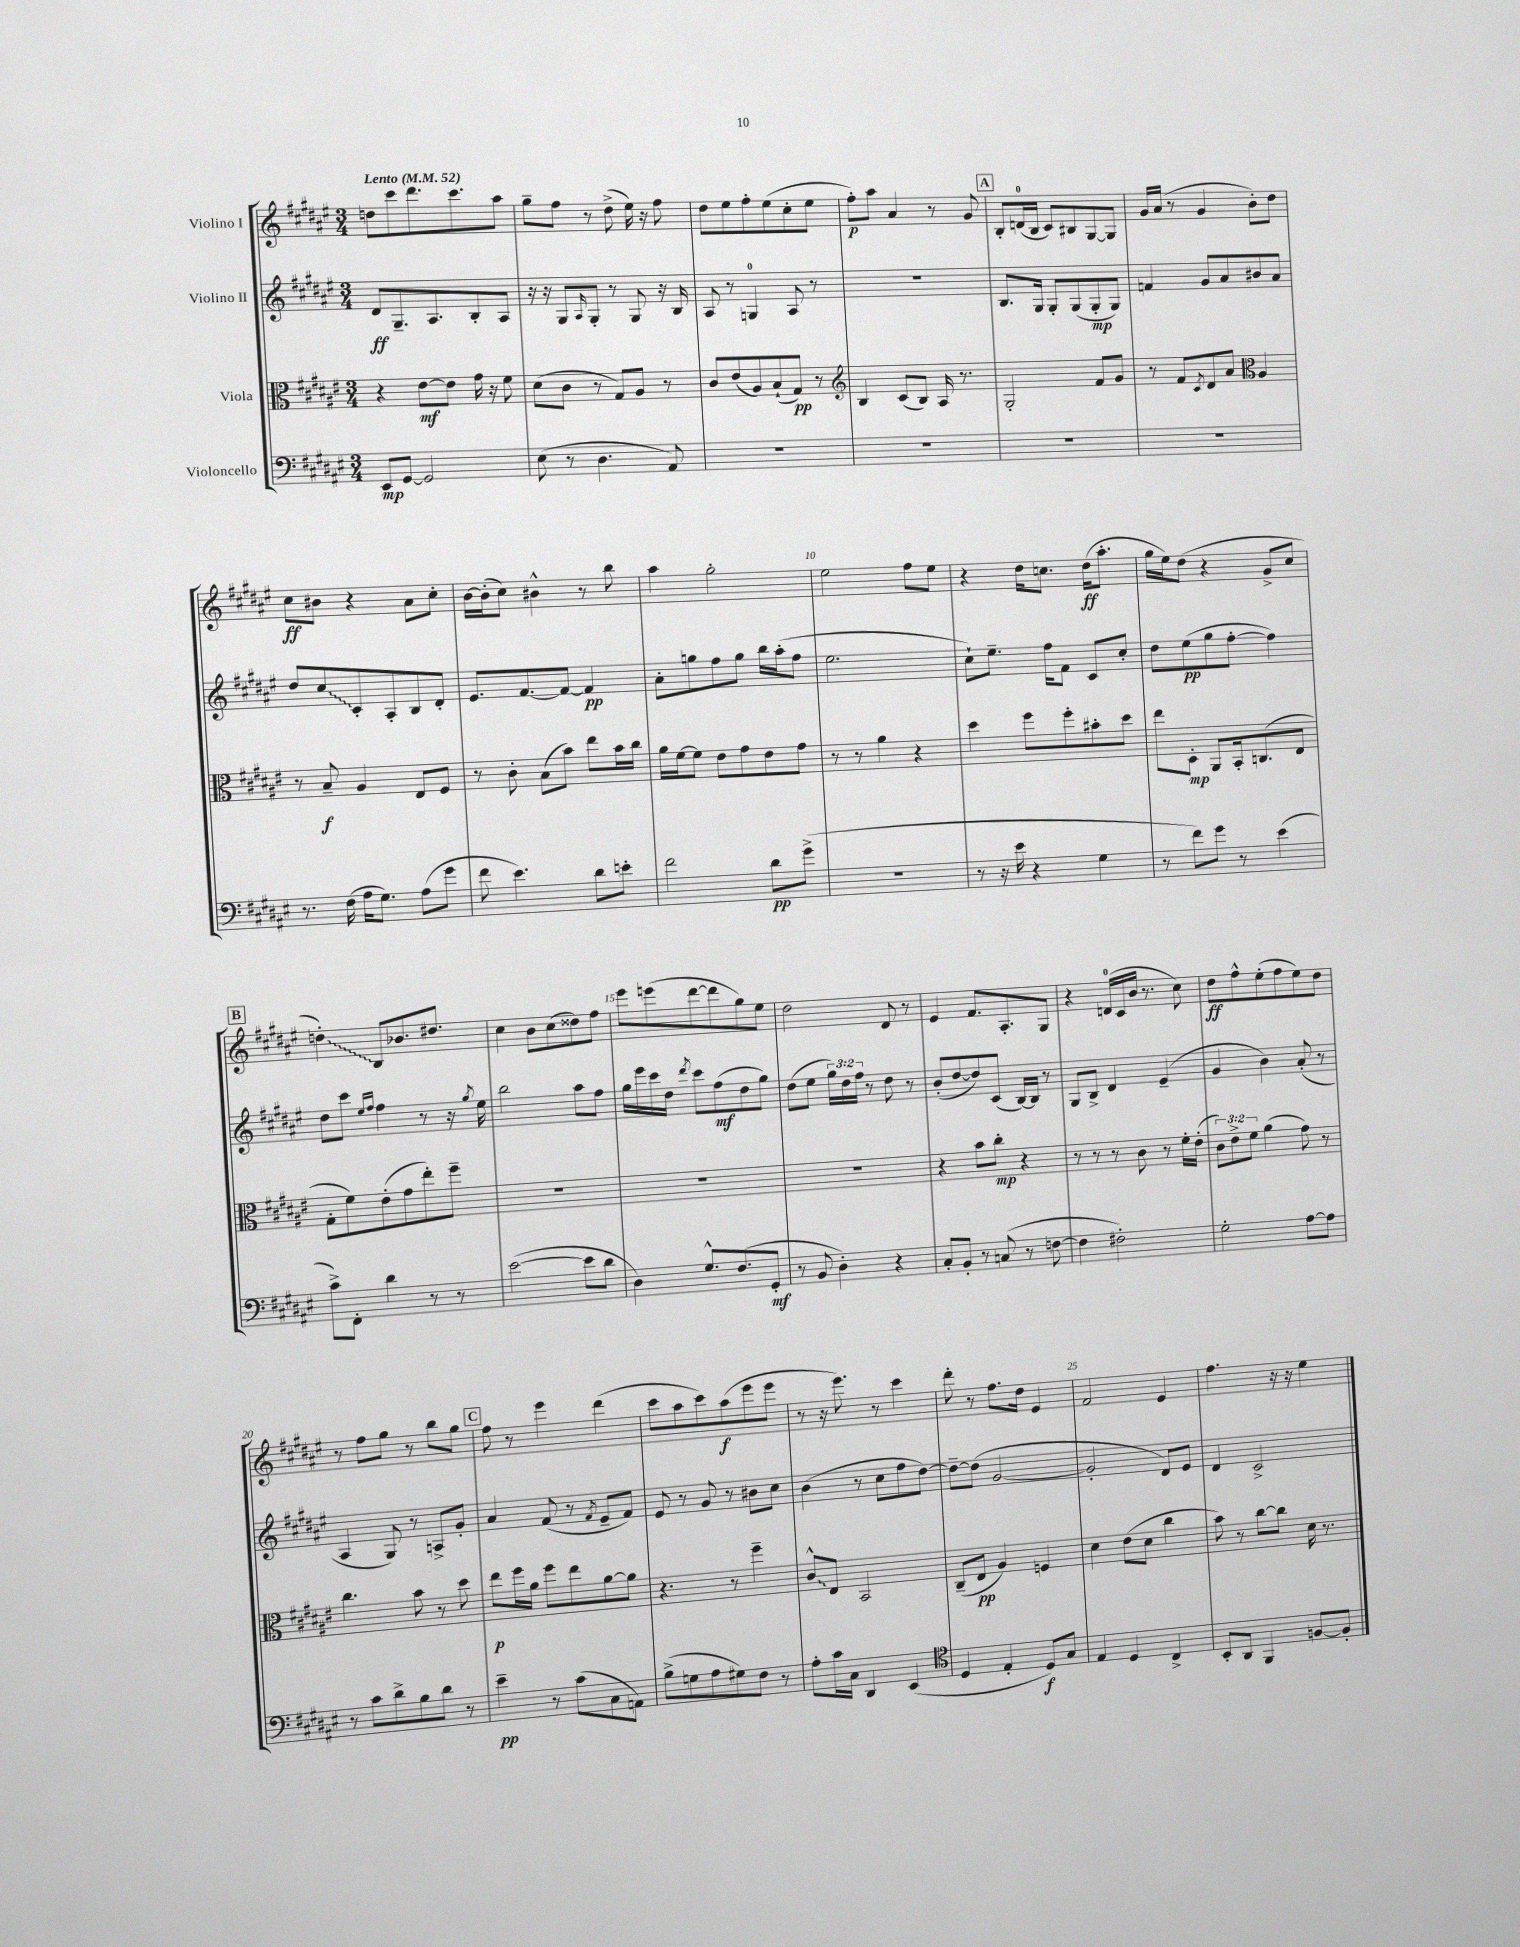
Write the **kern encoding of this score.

**kern	**kern	**kern	**kern
*staff4	*staff3	*staff2	*staff1
*clefF4	*clefC3	*clefG2	*clefG2
*k[f#c#g#d#a#e#]	*k[f#c#g#d#a#e#]	*k[f#c#g#d#a#e#]	*k[f#c#g#d#a#e#]
*M3/4	*M3/4	*M3/4	*M3/4
*MM52	*MM52	*MM52	*MM52
8EE#/L	4r	8d#/L	8dd\L
[8GG#/J	.	8.G#~/	8ccc#\
2GG#/]	[8e#\L	.	8.ddd#\
.	.	8.A#/	.
.	8e#\]J	.	.
.	.	.	8.ccc#\
.	16g#\	8B'/	.
.	16r	.	.
.	8f#\	8A#/J	8aa#\J
=	=	=	=
(8E#\	(8d#\L	16r	8gg#~\L
.	.	16r	.
8r	8c#\J	8G#/L	8ff#\J
.	.	16qqA#/	.
4.D#\	8r	8G#'/J	8r
.	8G#/L)	8r	(8dd#^\
.	8A#/J	8G#/	16ee#\)
.	.	.	16r
8AA#/)	8r	16r	8ff#\
.	.	16B/	.
=	=	=	=
2.r	8c#/L	8A#/	8dd#\L
.	(8e#/	8r	8ee#\
.	8A#/)	4G/	8ff#'\
.	(8B`/	.	(8ee#\
.	8G#/J)	8A#/	8cc#'\
.	8r	8r	8ee#\J
=	=	=	=
*	*clefG2	*	*
2.r	4B/	2.r	8ff#'\L)
.	.	.	8aa#\J
.	(8c#/L	.	4a#/
.	8B/J)	.	.
.	16A#/	.	8r
.	8.r	.	.
.	.	.	8g#/
=	=	=	=
2.r	2G#'/	8.B/L	8B'/L
.	.	.	(16d/L
.	.	16G#/Jk	16B/JJ
.	.	8G#'/L	8c#/L)
.	.	(8G#/	8B#/
.	8f#/L	8G#'/	[8G#/
.	8g#/J	8G#/J)	8G#/]J
=	=	=	=
2.r	8r	4f/	16g#/LL
.	.	.	(16a#/JJ
.	8f#/L	.	8r
.	8qc#/	.	.
.	8d#/	8g#/L	4g#/
.	8a#/J	8a#/	.
*	*clefC3	*	*
.	4A#/	8b#/	8b'\L)
.	.	8a#/J	8dd#\J
=	=	=	=
8.r	8r	8dd#/L	8cc#\L
.	8B~/	8cc#/	8b#\J
(16F#\	.	.	.
16A#\LK	4A#/	8c#'/	4r
8.G#\J)	.	.	.
.	.	8A#'/	.
(8A#\L	8E#/L	8B/	8a#\L
8g#\J	8F#/J	8d#'/J	8cc#'\J
=	=	=	=
8f#\	8r	8.e#/L	[16b\LL
.	.	.	(16b'\]J
4.e#\)	8c#'\	.	8cc#\J)
.	.	[8.f#/	.
.	(8B\L	.	4b#^^\
.	8b\J)	8f#/_J	.
8d#\L	8ee#\L	4f#/]	8r
8e'\J	16b\L	.	8bb\
.	16cc#\JJ	.	.
=	=	=	=
2f#\	16a#\LL	8a#'\L	4aa#\
.	[16f#\J	.	.
.	8f#\]J	8gg\	.
.	8e#\L	8ff#\	2gg#'\
.	8g#\	8gg\J	.
8d#\L	8e#\	16bb\LL	.
.	.	(16aa#'\J	.
(8g#^\J	8g#\J	8ff#\J	.
=	=	=	=
2.r	8r	2.ee#\	2ee#\
.	8r	.	.
.	4a#\	.	.
.	4r	.	8ff#\L
.	.	.	8ee#\J
=	=	=	=
8r	4dd#\	8cc#`\L)	4r
16r	.	8.ee#~\J	.
16e#\	.	.	.
4r	8ff#\L	.	16dd#\LK
.	.	16ff#\LK	8.cc\J
.	8ff#'\	8f#\J	.
4G#\	8b#'\	8c#/L	(16dd#\LK
.	.	.	8.aa#'\J
.	8dd#\J	8cc#'/J	.
=	=	=	=
8r	8ee#\L	8dd#\L	16gg#\LL
.	.	.	16ee#\J)
8f#\L)	8D#'\J	(8ee#\	(8dd#\J
8g#\J	8AA#/L	8gg#\	4r
8r	16BB'/k	[8ff#'\J	.
.	(8.C/	.	.
(4e#\	.	4ff#\])	8g#^/L
.	8E#/J	.	8cc#/J
=	=	=	=
8c#^\L)	8G#'\L	8dd#\L	4dd'\)
8FF#'\J	8f#\)	8ccc#\J	.
.	.	16qqee#/LL	.
.	.	16qqff#/JJ	.
4d#\	(8e#'\	4ff#\	8B/L
.	8g#\	.	8.b-/
8r	8ee#'\)	8r	.
.	.	.	8.dd#/J
8r	8ff#~\J	16r	.
.	.	8qgg#/	.
.	.	16ee#\	.
=	=	=	=
([2e#\	2.r	2bb\	4cc#\
.	.	.	8b\L
.	.	.	(8cc#\
8e#\]L	.	8aa#\L	8dd##\)
8d#\J	.	8ff#\J	8ff#\J
=	=	=	=
4D#\)	2.r	16gg#\LL	8eee#\L
.	.	16eee#\	.
.	.	16ccc#\	(8eee\
.	.	16dd#\JJ	.
.	.	8qddd#/	.
8.G#^^/L	.	8ccc#\L	[8ddd#\
.	.	(8ff#\	8ddd#\]
(8.F#/	.	.	.
.	.	8dd#\	8gg#\)
8GG#'/J	.	8gg#\J)	8ee#\J
=	=	=	=
8r	2.r	(8dd#\L	2dd#\
8BB/	.	8ee#\J	.
4D#'\)	.	24gg#\LL)	.
.	.	24dd#\	.
.	.	24ff#\JJ	.
.	.	8r	.
4r	.	8dd#\	8d#/
.	.	8r	8r
=	=	=	=
8C#'/L	4r	(8b'/L	4e#/
8BB'/J	.	[8dd#/	.
8r	8b\L	8dd#/])	8.f#/L
(8C/	8cc#'\J	(8c#/J	.
.	.	.	8.A#'/
8r	4r	[16B/LL)	.
.	.	16B/]JJ	.
[8F\	.	8r	8G#/J
=	=	=	=
4F\]	8r	8G#/L	4r
.	8r	8B^/J	.
2F#'\)	8r	4d#/	(16d/LL
.	.	.	16c#/
.	8c#\	.	16b/JJ
.	.	.	8.r
.	8r	(4e#~/	.
.	16f#'\LL	.	8cc#\)
.	(16e#'\JJ	.	.
=	=	=	=
2G#'\	12c#\L)	4g#/	8dd#\L
.	12e#^\	.	.
.	.	.	8ff#^^\
.	12f#\J	.	.
.	(4a#\	4b\)	(8ee#'\
.	.	.	8ff#\
[8A#\L	8g#\)	(8a#'/	8ee#\)
8A#\]J	8r	8r	8dd#\J
=	=	=	=
8r	4.cc#\	4A#/	8r
8c#\L	.	.	8ff#\L
8d#^\	.	8G#/)	8gg#\J
8B\	8b\	8r	8r
8d#\J	8r	8A^/L	8bb\L
8r	8dd#\	8g#'/J	8gg#\J
=	=	=	=
4e#~\	8ee#\L	4a#/	8ff#\
.	16ff#\L	.	8r
.	16a#\JJ	.	.
8r	8ff#\L	(8f#/	4eee#\
(8c#\L	8ee#\	8r	.
.	.	8qf#/	.
8C#\	[8a#\	8e#~/L	(4ddd#\
8AA\J)	8a#\]J	8f#/J)	.
=	=	=	=
(8B^\L	4.r	8e#/	8ccc#\L
8G\	.	8r	8aa#\
8A#\	.	8g#/	8ccc#\)
8G#\)	8r	8r	(8aa#\
8F#\J	4ff#~\	8b#\L	8eee#\
8r	.	8cc#\J	8eee#\J
=	=	=	=
8A#'\L	8c#^^/L	(4b\	8r
16c#\L	8E#/J	.	16r
16C#\JJ	.	.	8.eee#\)
4DD#/	2BB/	8r	.
.	.	8cc#\L	8r
(4EE#/	.	8ff#\	4ccc#\
.	.	[8dd#\J)	.
=	=	=	=
*clefC4	*	*	*
4D#/	(8C#~/L	8dd#~\_L	8ddd#'\
.	8E#/J	(8dd#\]J	8r
4E#'/	4A#/)	[2g#/	8.ff#\L
.	.	.	16dd#\Jk
8D#/L)	4F/	.	4e#/
8G#/J	.	.	.
=	=	=	=
4E#/	4d#\	2g#'/]	2f#/
4D#/	(8e#\L	.	.
.	8d#\J	.	.
4C#^/	4cc#\	8d#/L)	4e#/
.	.	8e#/J	.
=	=	=	=
8BB'/L	8b\)	4d#/	4.ff#\
8AA#/J	8r	.	.
4FF#/	[8cc#\L	2c#^/	.
.	8cc#\]J	.	16r
.	.	.	16r
[8F/L	16d#\	.	4ee#\
.	8.r	.	.
8F'/]J	.	.	.
==	==	==	==
*-	*-	*-	*-
